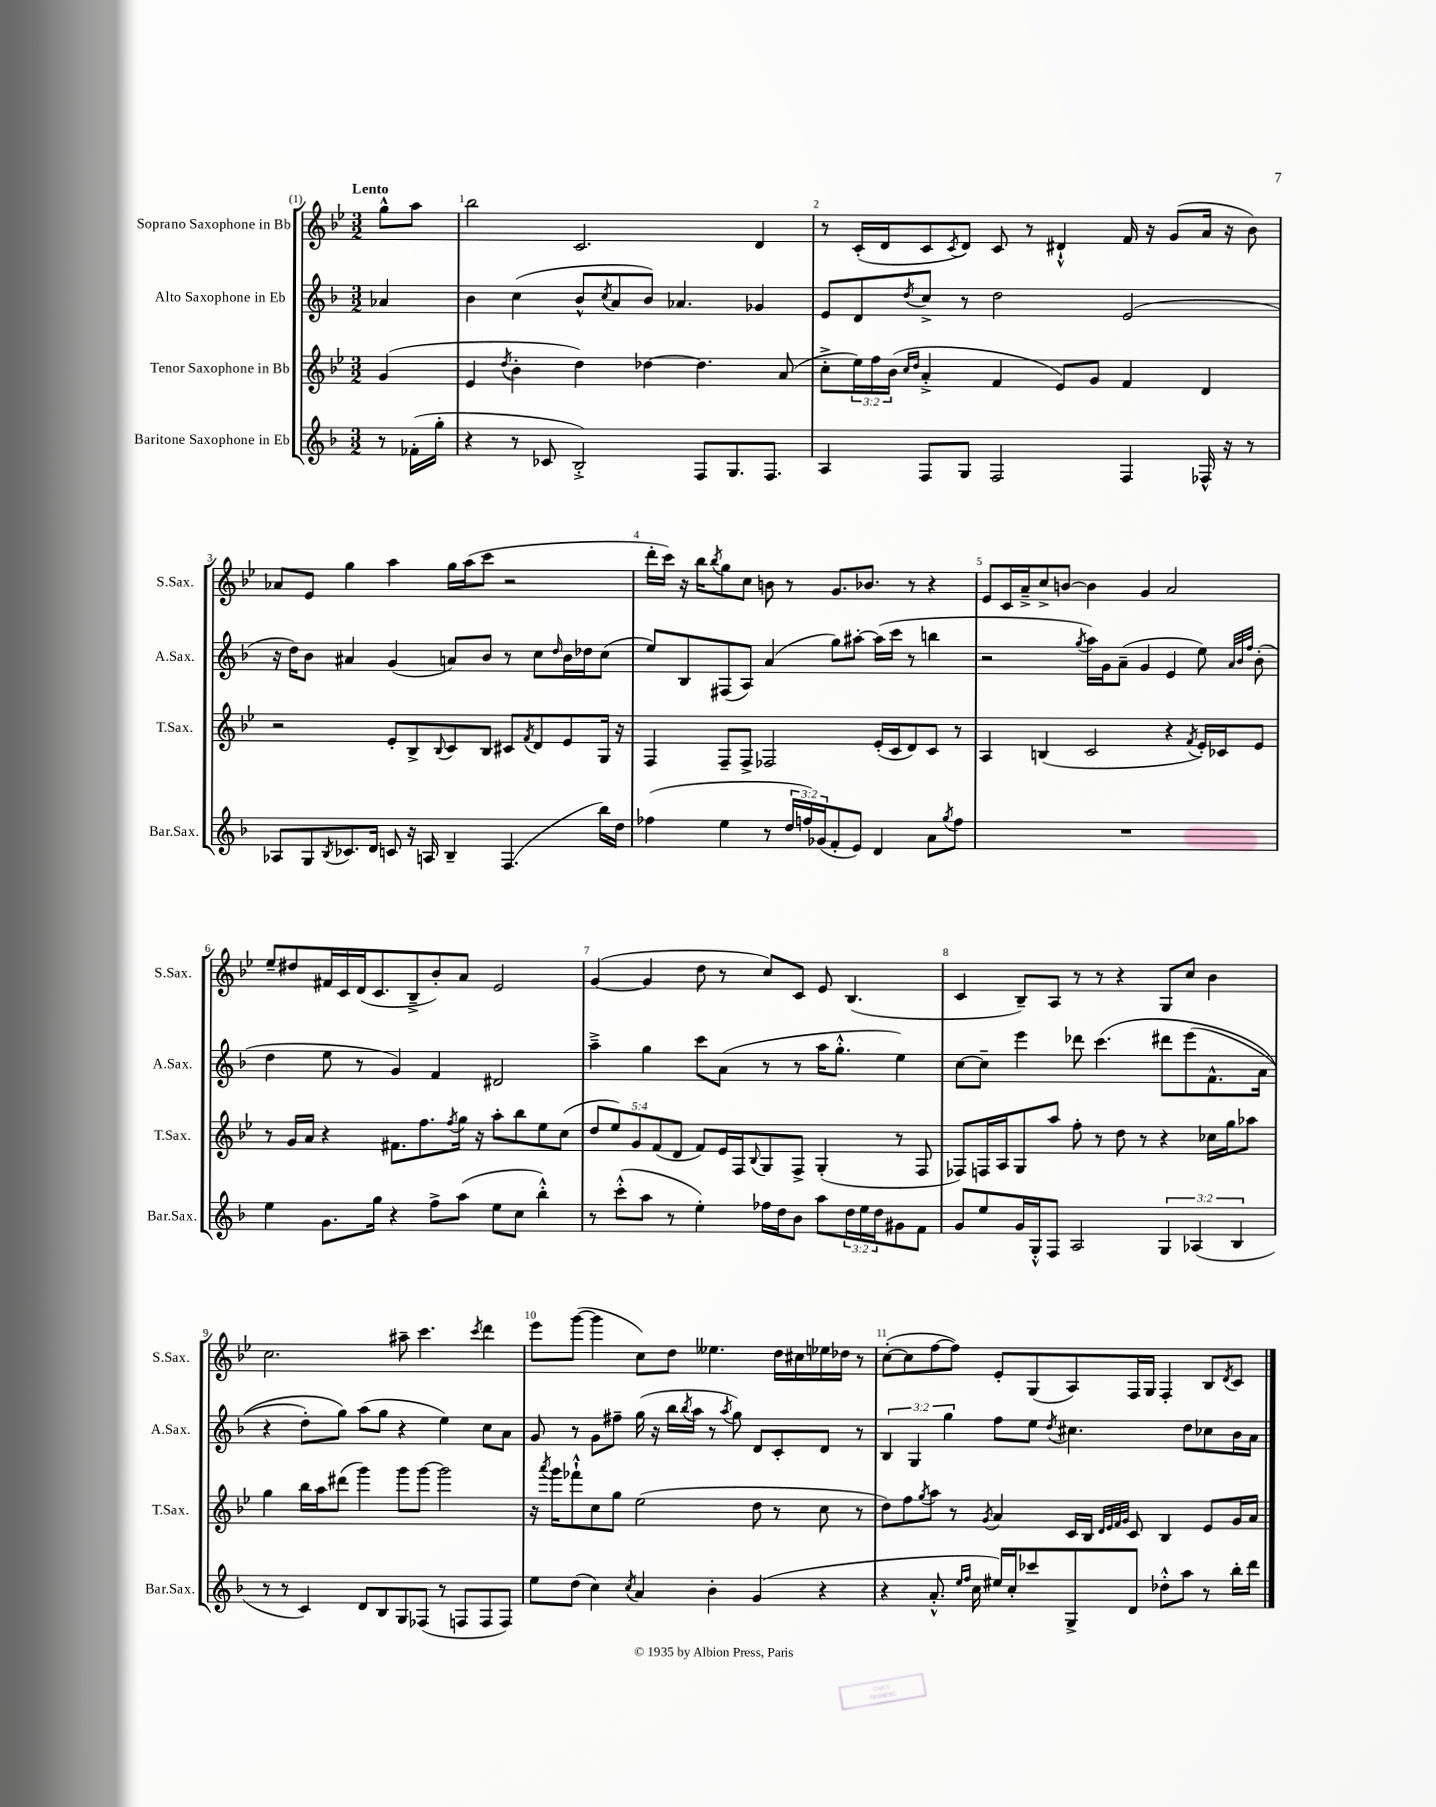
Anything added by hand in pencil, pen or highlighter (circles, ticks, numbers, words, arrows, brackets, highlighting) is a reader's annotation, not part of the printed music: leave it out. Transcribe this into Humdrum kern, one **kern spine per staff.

**kern	**kern	**kern	**kern
*staff4	*staff3	*staff2	*staff1
*clefG2	*clefG2	*clefG2	*clefG2
*k[b-]	*k[b-e-]	*k[b-]	*k[b-e-]
*M3/2	*M3/2	*M3/2	*M3/2
8r	(4g	4a-	8gg^^
(16f-'	.	.	8aa
16gg'	.	.	.
=	=	=	=
4r	4e-	4b-	2bb-
.	8qdd	.	.
8r	4b-'	(4cc	.
8c-	.	.	.
2B-'^)	4dd)	8b-^^	2.c
.	.	8qcc	.
.	.	8a	.
.	[4dd-	8b-)	.
.	.	4.a-	.
8F	4.dd-]	.	.
8.G	.	.	.
.	.	4g-	4d
8.F	.	.	.
.	(8a	.	.
=	=	=	=
4A	8cc'^	8e	8r
.	24ee-)	8d	(16c'
.	24ff	.	.
.	.	.	16d
.	(24b-	.	.
.	16qqcc	.	.
.	16qqdd	8qdd	.
8F	4a'^	8cc^	8c
.	.	.	8qc
8G	.	8r	8d)
2F	4f	2dd	8c
.	.	.	8r
.	8e-)	.	4d#`^^
.	8g	.	.
4F	4f	(2e	16f
.	.	.	16r
.	.	.	(8g
16F-^^	4d	.	16a
16r	.	.	16r
8r	.	.	8b-)
=	=	=	=
8A-	2r	16r	8a-
.	.	16dd)	.
8G	.	8b-	8e-
8qB-	.	.	.
8.c-	.	4a#	4gg
16d	.	.	.
8c	8e-'	(4g	4aa
16r	8B-^	.	.
16A	.	.	.
.	8qqB-	.	.
4B-~	8c	8a)	16gg
.	.	.	(16aa
.	8B-	8b-	8ccc
(4.F	8c#	8r	2r
.	8qf	.	.
.	8d	8cc	.
.	.	16qqdd	.
.	8e-	16b-	.
.	.	16dd-	.
16bb-)	16G	(8cc	.
16dd	16r	.	.
=	=	=	=
(4ff-	4F	8ee)	16ddd'
.	.	.	16ccc)
.	.	8B-	16r
.	.	.	16bb-
.	.	.	8qbb-
4ee	8F~	(8F#	8gg
.	8F^	8A)	8cc
8r	2F-	(4a	8b
24dd	.	.	8r
24ff)	.	.	.
(24g-	.	.	.
8f'	.	8gg)	8.g
8e)	.	[8aa#'	.
.	.	.	8.b-
4d	(16e-'	(16aa#]	.
.	16c	16ccc	.
.	8d)	8r	8r
8a	8c	4bb	4r
8qgg	.	.	.
8ff	8r	.	.
=	=	=	=
1.r	4A	2r	8e-
.	.	.	16c
.	.	.	16a~^
.	(4B	.	8cc^
.	.	.	[8b
.	.	8qgg	.
.	2c	16aa)	4b]
.	.	16g	.
.	.	(8a~	.
.	.	4g	4g
.	4r	4e	2a
.	8qf	.	.
.	16e-')	8ee)	.
.	16c-	.	.
.	.	32qqa	.
.	.	32qqb-	.
.	.	32qqff	.
.	8e-	(8b-'	.
=	=	=	=
4ee	8r	4dd	8ee-~
.	16g	.	8dd#
.	16a	.	.
8.g	4r	8ee	16f#
.	.	.	16c
.	.	8r	(16d
16gg	.	.	8.c
4r	8.f#	4g)	.
.	.	.	8B-~^
.	8.ff	.	.
8ff^	.	4f	8b-')
.	8qff	.	.
(8aa	16gg	.	8a
.	16r	.	.
8ee	8aa'	2d#	2e-
8cc	8bb-	.	.
4bb-'^^)	8ee-	.	.
.	(8cc	.	.
=	=	=	=
8r	10dd	4aa~^	([4g
.	10ee-)	.	.
(8ccc'^^	.	.	.
.	10g	.	.
8aa	.	4gg	4g]
.	(10f	.	.
8r	.	.	.
.	10d	.	.
4ee')	8f)	8ccc	8dd
.	16e-	(8a	8r
.	16F	.	.
.	8qqB-	.	.
16ff-	8G	8r	8cc)
16dd	.	.	.
8b-	8F^	8r	8c
8aa	(4G'	16aa	8e-
.	.	8.gg'^^	.
24dd	.	.	(4.B-
24ee	.	.	.
24dd	.	.	.
8g#	8r	4ee)	.
8f	8F	.	.
=	=	=	=
8g	8F-)	[8cc	4c
8ee	16F	8cc~]	.
.	16A	.	.
16g	8G	4eee	8B-~)
16G'^^	.	.	.
8F	8aa	.	8A
2A	8ff'	8ddd-	8r
.	8r	&(4.ccc	8r
.	8dd	.	4r
.	8r	.	.
6G	4r	8ddd#	8G
.	.	(8eee	8cc
(6A-	.	.	.
.	16cc-	8.f^^	4b-
.	16gg	.	.
6B-	.	.	.
.	8aa-	.	.
.	.	16a	.
=	=	=	=
8r	4gg	4r	2.cc
8r	.	.	.
4c)	16bb-	8dd')	.
.	16aa	.	.
.	(8ddd#	8gg&)	.
8d	4ggg)	(8aa	.
8B-	.	8gg	.
8G	8ggg	4r	8aa#~
(8F-	[8ggg	.	4.ccc
8r	2ggg]	4ee)	.
8F	.	.	.
.	.	.	8qccc
8F	.	8cc	4ddd
8F)	.	8a	.
=	=	=	=
8ee	16r	8g	8eee-
.	8qaaa	.	.
.	16ggg	.	.
(8dd	8fff-`^^	8r	([8ggg
4cc)	8cc	8g	4ggg]
.	8gg	8ff#~	.
8qcc	.	.	.
4a	(2ee-	(16gg	8cc)
.	.	16r	.
.	.	16bb-	8dd
.	.	8qbb-	.
.	.	16aa	.
4b-'	.	8r	4.ee--
.	.	8qaa	.
.	.	8gg)	.
(4g	8dd	8d	.
.	8r	8c'	16dd
.	.	.	16cc#
4r	8cc	8d	16ee-
.	.	.	16dd-
.	8r	8r	8r
=	=	=	=
4r	8dd)	6B-	([8cc'
.	8ff	.	8cc]
.	.	6G	.
.	8qgg	.	.
8.a'^^	8aa	.	[8ff
.	.	6gg	.
.	8r	.	8ff])
16qqee	.	.	.
16qqff	.	.	.
16cc	.	.	.
.	8qg	.	.
16ee#)	4a	8ff	8e-'
16cc'	.	.	.
8ccc-	.	8ee	(8G
.	.	8qdd	.
8G^	16c	4.cc#	8A)
.	16B-	.	.
.	32qqd	.	.
.	32qqe-	.	.
.	32qqf	.	.
.	32qqg	.	.
8d	8c	.	16F
.	.	.	16G
8dd-'^^	4B-	.	4F'
8aa	.	8dd	.
8r	8e-	8cc-	8B-
.	.	.	8qd
16bb-'	16g	16b-	8c
16ddd	16a	16a	.
==	==	==	==
*-	*-	*-	*-
